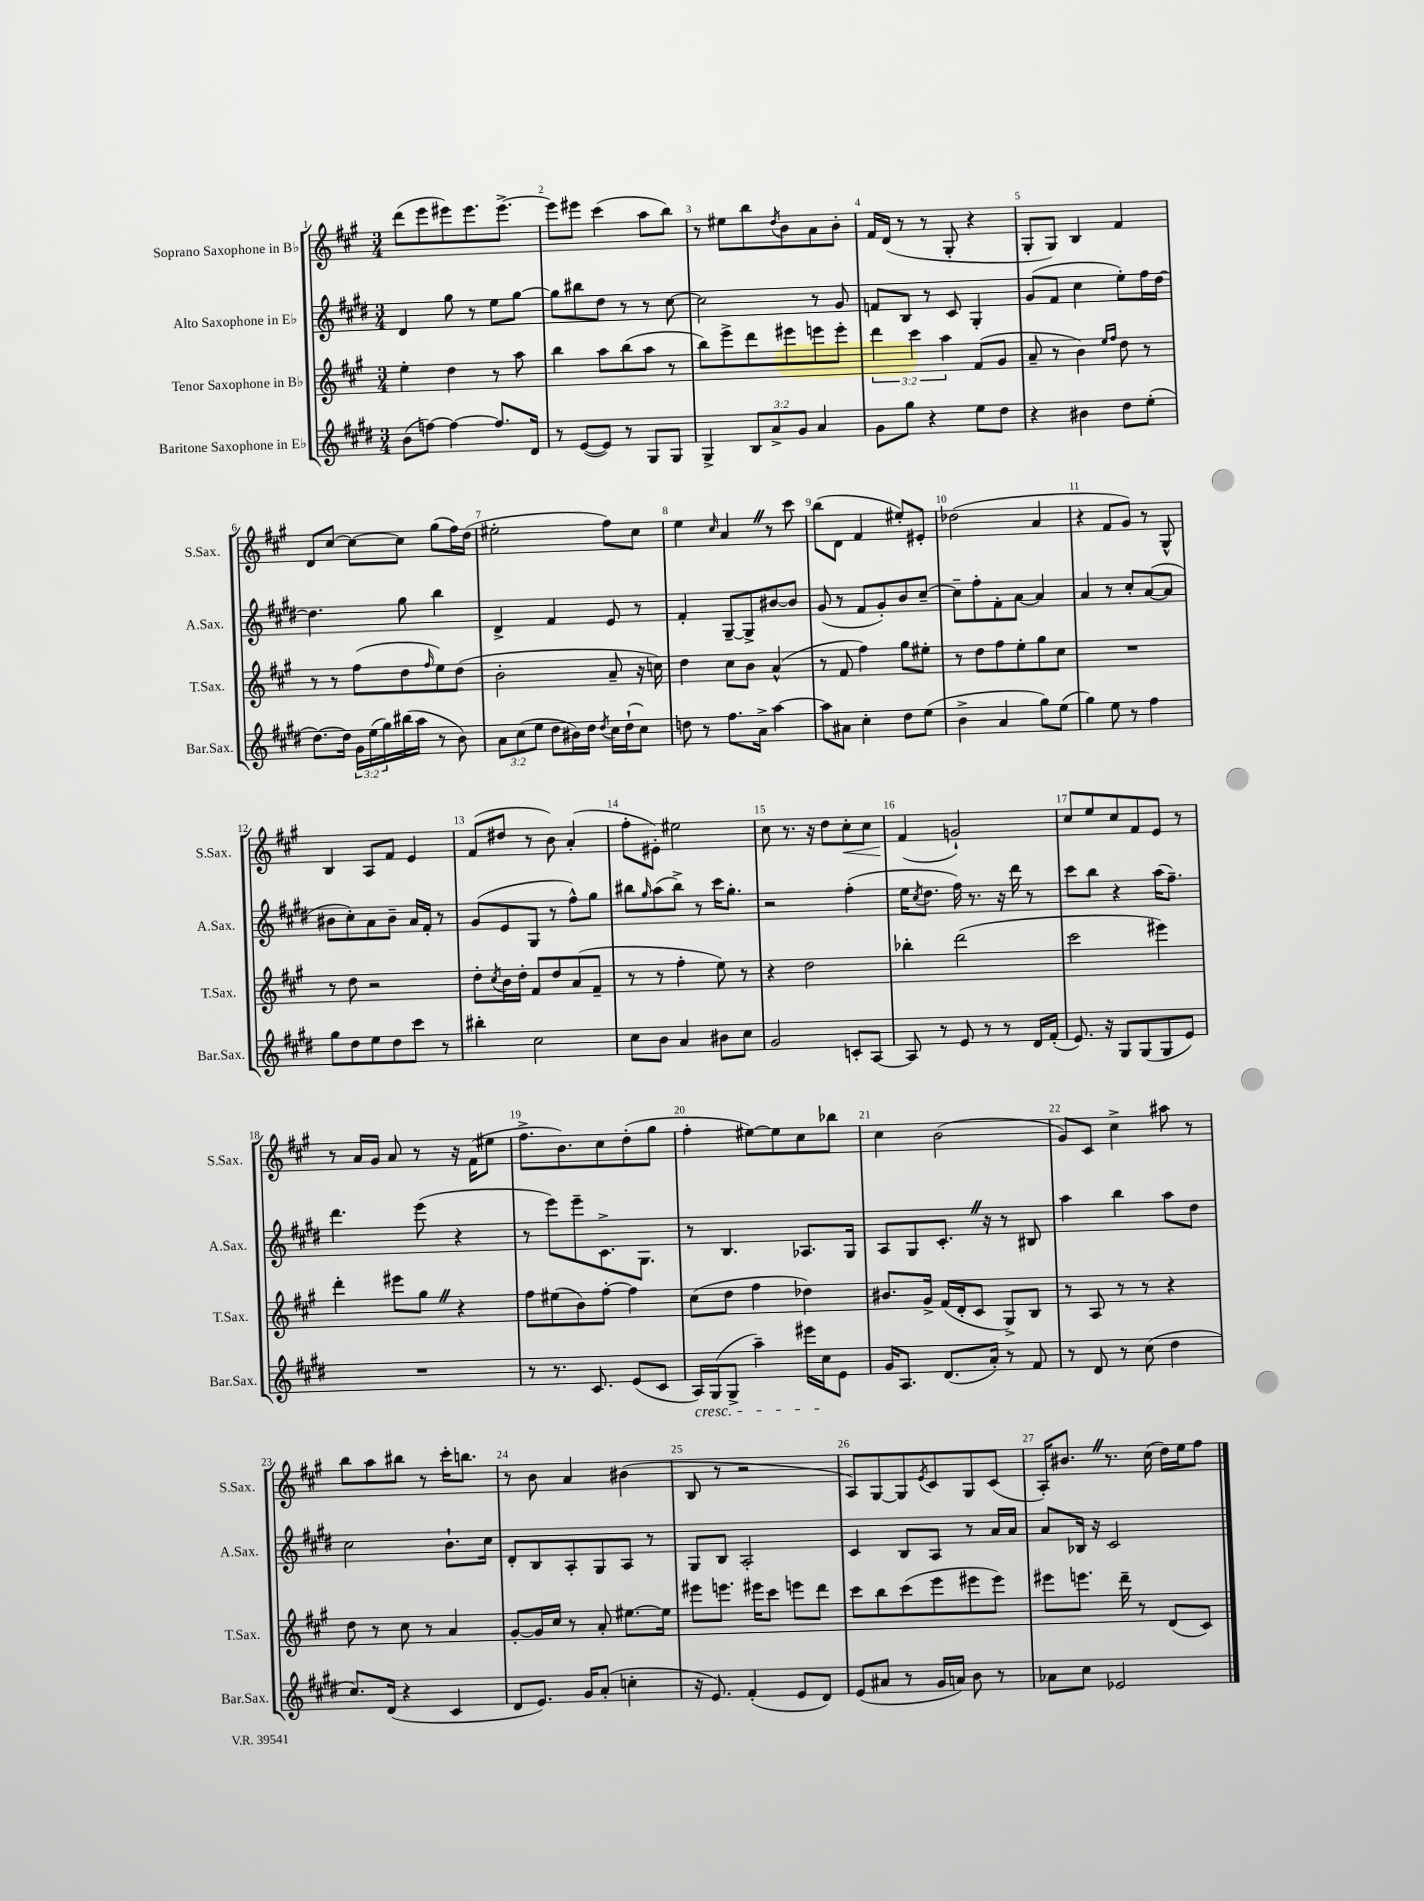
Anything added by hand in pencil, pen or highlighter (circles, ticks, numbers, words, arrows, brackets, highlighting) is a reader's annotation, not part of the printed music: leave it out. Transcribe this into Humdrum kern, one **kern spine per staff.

**kern	**kern	**kern	**kern	**dynam
*part4	*part3	*part2	*part1	*part1
*staff4	*staff3	*staff2	*staff1	*staff1
*I"Baritone Saxophone in E♭	*I"Tenor Saxophone in B♭	*I"Alto Saxophone in E♭	*I"Soprano Saxophone in B♭	*
*I'Bar.Sax.	*I'T.Sax.	*I'A.Sax.	*I'S.Sax.	*
*clefG2	*clefG2	*clefG2	*clefG2	*
*k[f#c#g#d#]	*k[f#c#g#]	*k[f#c#g#d#]	*k[f#c#g#]	*
*M3/4	*M3/4	*M3/4	*M3/4	*
=1	=1	=1	=1	=1
(8b\L	4ee'\	4d#/	(8ddd\L	.
[8ffn\J)	.	.	8eee\	.
4ff\_	4dd\	8gg#\	8eee#X\)	.
.	.	8r	8.eee#\	.
8.ff/L]	8r	8ee\L	.	.
.	.	.	[8.eee#^\J	.
.	8aa\	[8gg#\J	.	.
16d#/Jk	.	.	.	.
=2	=2	=2	=2	=2
8r	4bb\	8gg#\L]	8eee#\L]	.
([8e/L	.	8bb#X\	8eee#X\J	.
8e/J])	8aa\L	8dd#\J	(4ccc#\	.
8r	(8bb\	8r	.	.
8G#/L	8aa\J	8r	8aa\L	.
8G#/J	8r	[8cc#\	8bb\J)	.
=3	=3	=3	=3	=3
4G#^/	8bb\L)	2cc#\]	8r	.
.	8eee^\	.	8ee#X\L	.
12B/L	8ddd\	.	8bb\	.
12a^/	.	.	.	.
.	.	.	8qdd/	.
.	8eee#X\	.	8b\	.
12g#/J	.	.	.	.
4a/	8eeen\	8r	8a\	.
.	8eee'\J	8g#/	8b'\J	.
=4	=4	=4	=4	=4
8g#\L	6ddd\	8fn/L	16f#/LL	.
.	.	.	(16d/JJ	.
8gg#\J	.	8B/J	8r	.
.	6ccc#\	.	.	.
4r	.	8r	8r	.
.	6aa\	.	.	.
.	.	8c#/	8G#'/	.
8ee\L	(8f#/L	4G#'/	4r	.
8dd#\J	8g#/J	.	.	.
=5	=5	=5	=5	=5
4r	8a~/	(8g#/L	8G#'/L	.
.	8r	8f#/J	8G#/J)	.
4b#X\	4b\)	4cc#\	4B/	.
.	16qqee/LL	.	.	.
.	16qqff#/JJ	.	.	.
8dd#\L	8dd\	8ee'\L)	4f#/	.
(8ee'\J	8r	16ff#\L	.	.
.	.	[16dd#\JJ	.	.
!!LO:LB:g=z
=6	=6	=6	=6	=6
[8.dd#\L)	8r	4.dd#\]	8d/L	.
.	8r	.	[8cc#/J	.
16dd#\Jk]	.	.	.	.
24g#\LL	(8ff#\L	.	8cc#\L_	.
(24ee\	.	.	.	.
24gg#\)	.	.	.	.
(16bb#X\	8dd\	8gg#\	8cc#\J]	.
16aa\JJ	.	.	.	.
.	16qqff#/	.	.	.
8r	8ee\)	4bb\	(8gg#\L	.
8b\)	(8dd\J	.	16ff#\L)	.
.	.	.	(16dd\JJ	.
=7	=7	=7	=7	=7
12a\L	2b'\	4d#^/	2ee#X'\	.
(12cc#\	.	.	.	.
12ee\J	.	.	.	.
8dd#\L	.	4f#/	.	.
16b#X\L)	.	.	.	.
16dd#\JJ	.	.	.	.
8qdd#/	.	.	.	.
16cc#\LL	8a~/	8e/	8ff#\L)	.
(16dd#`\J	.	.	.	.
8cc#\J)	16r	8r	8cc#\J	.
.	16ccn\)	.	.	.
=8	=8	=8	=8	=8
8ddn\	4dd\	4f#'/	4ee\	.
8r	.	.	.	.
.	.	.	16qqcc#/	.
8.ff#\L	8cc#\L	[8G#~/L	4aZ/	.
.	8b\J	8G#^/]	.	.
16a^\Jk	.	.	.	.
[4aa\	(4a^^/	[8b#X/	8r	.
.	.	8b#/J]	8ccc#\	.
=9	=9	=9	=9	=9
8aa\L]	8r	(8g#/	(8bb\L	.
8a#X\J	8f#/	8r	8d\J	.
4cc#'\	4ff#\)	8f#/L	4f#/	.
.	.	8g#'/)	.	.
8dd#\L	8gg#\L	8b/	8ee#X'/L)	.
(8ee\J	8ee#X'\J	[8cc#~/J	8e#X'/J	.
=10	=10	=10	=10	=10
4b^\	8r	8cc#~\L]	(2dd-X\	.
.	8dd\L	8ff#'\	.	.
4a/	8ff#\	8f#'\	.	.
.	8ee'\	[8a\J	.	.
8gg#\L)	8gg#\	4a/]	4a/	.
(8ee\J	8cc#\J	.	.	.
=11	=11	=11	=11	=11
4gg#\)	2.r	4a/	4r	.
8ee\	.	8r	8f#/L	.
8r	.	8cc#'/L	8g#/J)	.
4ff#\	.	([8a/	8r	.
.	.	8a/J]	8G#^^/	.
!!LO:LB:g=z
=12	=12	=12	=12	=12
8gg#\L	8r	8b#X\L	4B/	.
8dd#\	8dd\	8cc#'\)	.	.
8ee\	2r	8a\	8A/L	.
8dd#\	.	8b#~\J	8f#/J	.
8ccc#\J	.	16a/LL	4e/	.
.	.	16f#'/JJ	.	.
8r	.	8r	.	.
=13	=13	=13	=13	=13
4bb#X'\	8dd'\L	(8g#/L	(8f#/L	.
.	8qcc#/	.	.	.
.	16b\L	8e/	8dd#X/J	.
.	16dd'\JJ	.	.	.
2cc#\	8f#/L	8G#/J	8r	.
.	8dd/	8r	8b\)	.
.	(8a/	8ff#^^\L)	(4a'/	.
.	8f#~/J	8gg#\J	.	.
=14	=14	=14	=14	=14
8cc#\L	8r	8bb#X\L	8ff#'\L	.
.	.	16qqgg#/	.	.
8b\J	8r	(8aa\	8e#X'\J)	.
4a/	4ff#'\	8bb#^\J)	2ee#X\	.
.	.	8r	.	.
8b#X\L	8ee\)	16ccc#\KL	.	.
.	.	8.gg#'\J	.	.
8cc#\J	8r	.	.	.
=15	=15	=15	=15	=15
2g#/	4r	2r	8cc#\	.
.	.	.	8.r	.
.	2dd\	.	.	.
.	.	.	16r	.
.	.	.	8dd\L	.
!	!	!	!	!LO:HP:b
8cn'/L	.	(4ff#'\	8cc#'\	<
[8A/J	.	.	8cc#\J	.
=16	=16	=16	=16	=16
8A/]	4bb-X'\	16ee\KL	(4f#/	.
.	.	8qcc#/	.	.
.	.	8.dd#\J	.	.
8r	.	.	.	.
8e/	(2ddd\	16ff#\)	2gn`/)	[
.	.	8.r	.	.
8r	.	.	.	.
8r	.	16r	.	.
.	.	16ddd#\	.	.
16d#/LL	.	8r	.	.
(16f#'/JJ	.	.	.	.
=17	=17	=17	=17	=17
8.e/)	2ccc#\	8ccc#\L	8cc#/L	.
.	.	8bb\J	8ee/	.
16r	.	.	.	.
8G#/L	.	4r	8cc#/	.
(8G#/	.	.	8f#/	.
8G#/	4eee#X\)	(16aa\KL	8e/J	.
.	.	8.ff#~\J)	.	.
8e/J)	.	.	8r	.
!!LO:LB:g=z
=18	=18	=18	=18	=18
2.r	4ddd'\	4.ddd#\	8r	.
.	.	.	16a/LL	.
.	.	.	16g#/JJ	.
.	8eee#X\L	.	8a/	.
.	8gg#Z\J	(8eee\	8r	.
.	4r	4r	16r	.
.	.	.	(16f#\KL	.
.	.	.	8ee#X\J	.
=19	=19	=19	=19	=19
8r	8ff#\L	8r	8.ff#^\L	.
8.r	(8ee#X\	8eee\L)	.	.
.	.	.	8.b\)	.
.	8b\)	8eee~\	.	.
8.c#/	.	.	.	.
.	[8ff#'\J	8.c#^\	8cc#\	.
(8e/L	4ff#\]	.	(8dd'\	.
.	.	8.G#\J	.	.
8c#/J	.	.	8gg#\J	.
=20	=20	=20	=20	=20
!LO:TX:b:i:t=cresc.	!	!	!	!
16A/LL)	(8cc#\L	8r	4ff#'\	.
(16G#/J	.	.	.	.
8G#^/J	8dd\J	4.B/	.	.
4aa~\)	4ff#\	.	[8ee#X\L)	.
.	.	.	8ee#\]	.
16eee#X\LL	4dd-X\)	8.A-X/L	8cc#\	.
16cc#\J	.	.	.	.
8e\J	.	.	8bb-X\J	.
.	.	16G#/Jk	.	.
=21	=21	=21	=21	=21
16g#/KL	8.b#X/L	8A/L	4cc#\	.
8.A/J	.	.	.	.
.	.	8G#/	.	.
.	16g#^/Jk	.	.	.
(8.d#/L	(16f#/LL	8.c#'Z/J	(2b\	.
.	16d'/J	.	.	.
.	8c#/J	.	.	.
16a'/Jk)	.	16r	.	.
8r	8G#^/L)	8r	.	.
8f#/	8B/J	8B#X/	.	.
=22	=22	=22	=22	=22
8r	8r	4aa\	8g#/L)	.
8d#/	8A/	.	8c#/J	.
8r	8r	4bb\	4cc#^\	.
(8cc#\	8r	.	.	.
4dd#\	4r	8aa\L	8aa#X\	.
.	.	8dd#\J	8r	.
!!LO:LB:g=z
=23	=23	=23	=23	=23
8.cc#/L)	8dd\	2cc#\	8bb\L	.
.	8r	.	8aa\	.
(16d#/Jk	.	.	.	.
4r	8cc#\	.	8bb#X\J	.
.	8r	.	8r	.
4c#/	4a/	8.b`\L	16ccc#'\KL	.
.	.	.	8.bbn\J	.
.	.	16cc#\Jk	.	.
=24	=24	=24	=24	=24
8d#/L	[8g#'/L	8d#'/L	8r	.
8.e/J)	16g#/L]	8B/	8b\	.
.	16cc#/JJ	.	.	.
.	8r	8A'/	4a/	.
16g#/KL	.	.	.	.
(8a'/J	8a'/	8G#/	.	.
4ccn'\	[8.ee#X\L	8A/J	(4b#X\	.
.	.	8r	.	.
.	16ee#\Jk]	.	.	.
=25	=25	=25	=25	=25
16r	8eee#X\L	8G#/L	8B/	.
8.e/)	.	.	.	.
.	8.eeen\J	8B/J	8r	.
(4f#'/	.	2A'/	2r	.
.	16eee#X\KL	.	.	.
.	8ccc#\J	.	.	.
8e/L	8eeen\L	.	.	.
8d#/J)	8ddd\J	.	.	.
=26	=26	=26	=26	=26
(8e/L	8ccc#\L	4c#/	8A/L)	.
8a#X/J	8bb\	.	[8G#/	.
8r	(8ccc#\	8B/L	8G#/]	.
.	.	.	8qe/	.
16g#/LL	8eee\	8A/J	8c#/	.
16an/JJ)	.	.	.	.
8b\	8eee#X\	8r	8G#/	.
8r	8eee#\J)	16a/LL	(8c#/J	.
.	.	16a/JJ	.	.
=27	=27	=27	=27	=27
8a-X\L	8eee#X\L	8a/L	16A'/KL)	.
.	.	.	8.b#XZ/J	.
8cc#\J	8.eeen\J	16B-X/Jk	.	.
.	.	16r	.	.
2e-X/	.	2c#/	8.r	.
.	16ddd~\	.	.	.
.	8r	.	.	.
.	.	.	(16cc#\	.
.	(8d/L	.	16dd\LL)	.
.	.	.	16ee\J	.
.	8c#/J)	.	8ff#\J	.
==	==	==	==	==
*-	*-	*-	*-	*-
